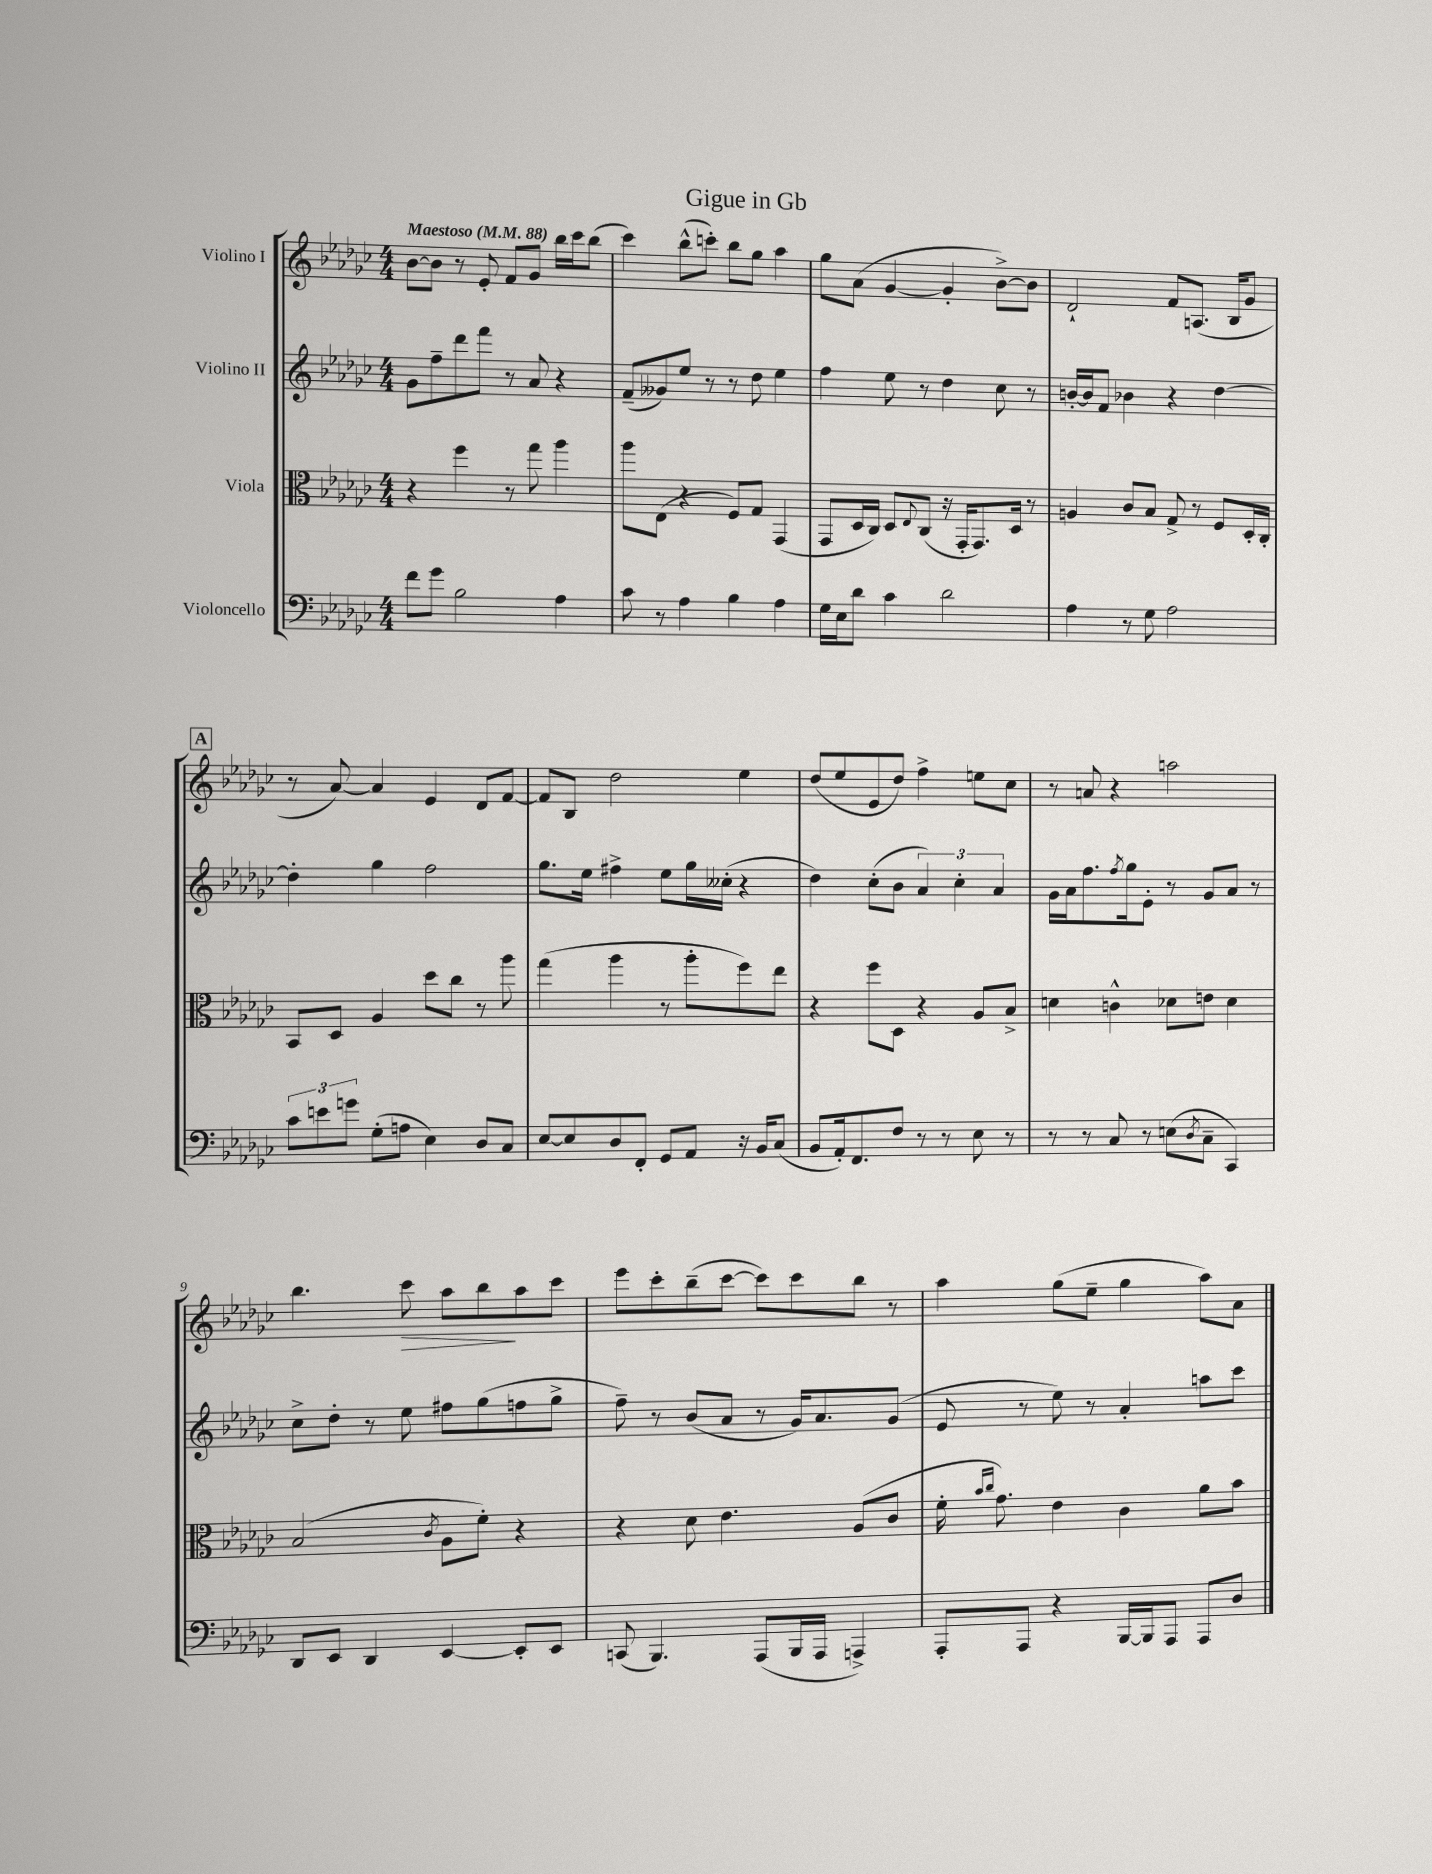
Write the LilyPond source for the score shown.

\header { title = "Gigue in Gb" }
<<
\new StaffGroup <<
\new Staff = "s0" \with { instrumentName = "Violino I" } {
    \clef treble \key ges \major \numericTimeSignature \time 4/4 \tempo "Maestoso" 4 = 88
    bes'8~ bes'8 r8 ees'8-. f'8 ges'8 bes''16 ces'''16 bes''8( |
    ces'''4) bes''8-^( c'''8-.) bes''8 ges''8 aes''4 |
    ges''8 aes'8( ges'4~ ges'4-. bes'8~->) bes'8 |
    des'2-! f'8 a8.( bes16 ges'8 |
    \mark \markup { \box "A" } r8 aes'8~) aes'4 ees'4 des'8 f'8~ |
    f'8 bes8 des''2 ees''4 |
    des''8( ees''8 ees'8 des''8) f''4-> e''8 ces''8 |
    r8 a'8 r4 a''2 |
    bes''4. ces'''8\> aes''8 bes''8\! aes''8 ces'''8 |
    ees'''8 ces'''8-. bes''8--( ces'''8~ ces'''8) ces'''8 bes''8 r8 |
    aes''4 ges''8( ees''8-- ges''4 aes''8) aes'8 \bar "|." |
}
\new Staff = "s1" \with { instrumentName = "Violino II" } {
    \clef treble \key ges \major \numericTimeSignature \time 4/4
    ges'8 f''8-- des'''8 f'''8 r8 aes'8 r4 |
    f'8--( geses'8) ees''8 r8 r8 des''8 ees''4 |
    f''4 ees''8 r8 des''4 ces''8 r8 |
    b'16~-. b'16 f'8 bes'4 r4 des''4~ |
    \mark \markup { \box "A" } des''4-. ges''4 f''2 |
    ges''8. ees''16 fis''4-> ees''8 ges''16 ceses''16-.( r4 |
    des''4) ces''8-.( bes'8 \tuplet 3/2 { aes'4) ces''4-. aes'4 } |
    ges'16 aes'16 f''8. \acciaccatura { f''8 } ges''16 ees'8-. r8 ges'8 aes'8 r8 |
    ces''8-> des''8-. r8 ees''8 fis''8 ges''8( f''8 ges''8-> |
    f''8--) r8 bes'8( aes'8 r8 ges'16) aes'8. ges'8( |
    ees'8 r8 ees''8) r8 aes'4-. a''8 ces'''8 \bar "|." |
}
\new Staff = "s2" \with { instrumentName = "Viola" } {
    \clef alto \key ges \major \numericTimeSignature \time 4/4
    r4 f''4 r8 ges''8 aes''4 |
    aes''8 ees8( r4 f8) ges8 ges,4( |
    ges,8 des16 ces16) des8 \appoggiatura { ees8 } ces8( r16 ges,16-. ges,8.) des16 r8 |
    a4 ces'8 bes8 ges8-> r8 f8 des16-. ces16-. |
    \mark \markup { \box "A" } bes,8 des8 aes4 des''8 ces''8 r8 aes''8 |
    ges''4( aes''4 r8 aes''8-. f''8) ees''8 |
    r4 f''8 des8 r4 aes8 bes8-> |
    d'4 c'4-^ des'8 e'8 des'4 |
    bes2( \acciaccatura { ces'8 } aes8 f'8-.) r4 |
    r4 des'8 ees'4. aes8( ces'8 |
    f'16-. \grace { bes'16 ces''16 } ges'8.) ees'4 ces'4 aes'8 bes'8 \bar "|." |
}
\new Staff = "s3" \with { instrumentName = "Violoncello" } {
    \clef bass \key ges \major \numericTimeSignature \time 4/4
    f'8 ges'8 bes2 aes4 |
    ces'8 r8 aes4 bes4 aes4 |
    ges16 ees16 des'8 ces'4 des'2 |
    aes4 r8 ges8 aes2 |
    \mark \markup { \box "A" } \tuplet 3/2 { ces'8 e'8 g'8 } ges8-.( a8 ees4) des8 ces8 |
    ees8~ ees8 des8 f,8-. ges,8 aes,8 r16 bes,16 ces8( |
    bes,8 aes,16-.) f,8. f8 r8 r8 ees8 r8 |
    r8 r8 ces8 r8 e8( \acciaccatura { des8 } ces8-- ces,4) |
    des,8 ees,8 des,4 ees,4~ ees,8-. ees,8 |
    c,8( bes,,4.) aes,,8( bes,,16 aes,,16 a,,4->) |
    aes,,8-. aes,,8 r4 bes,,16~ bes,,16 aes,,8 aes,,8 des8 \bar "|." |
}
>>
>>
